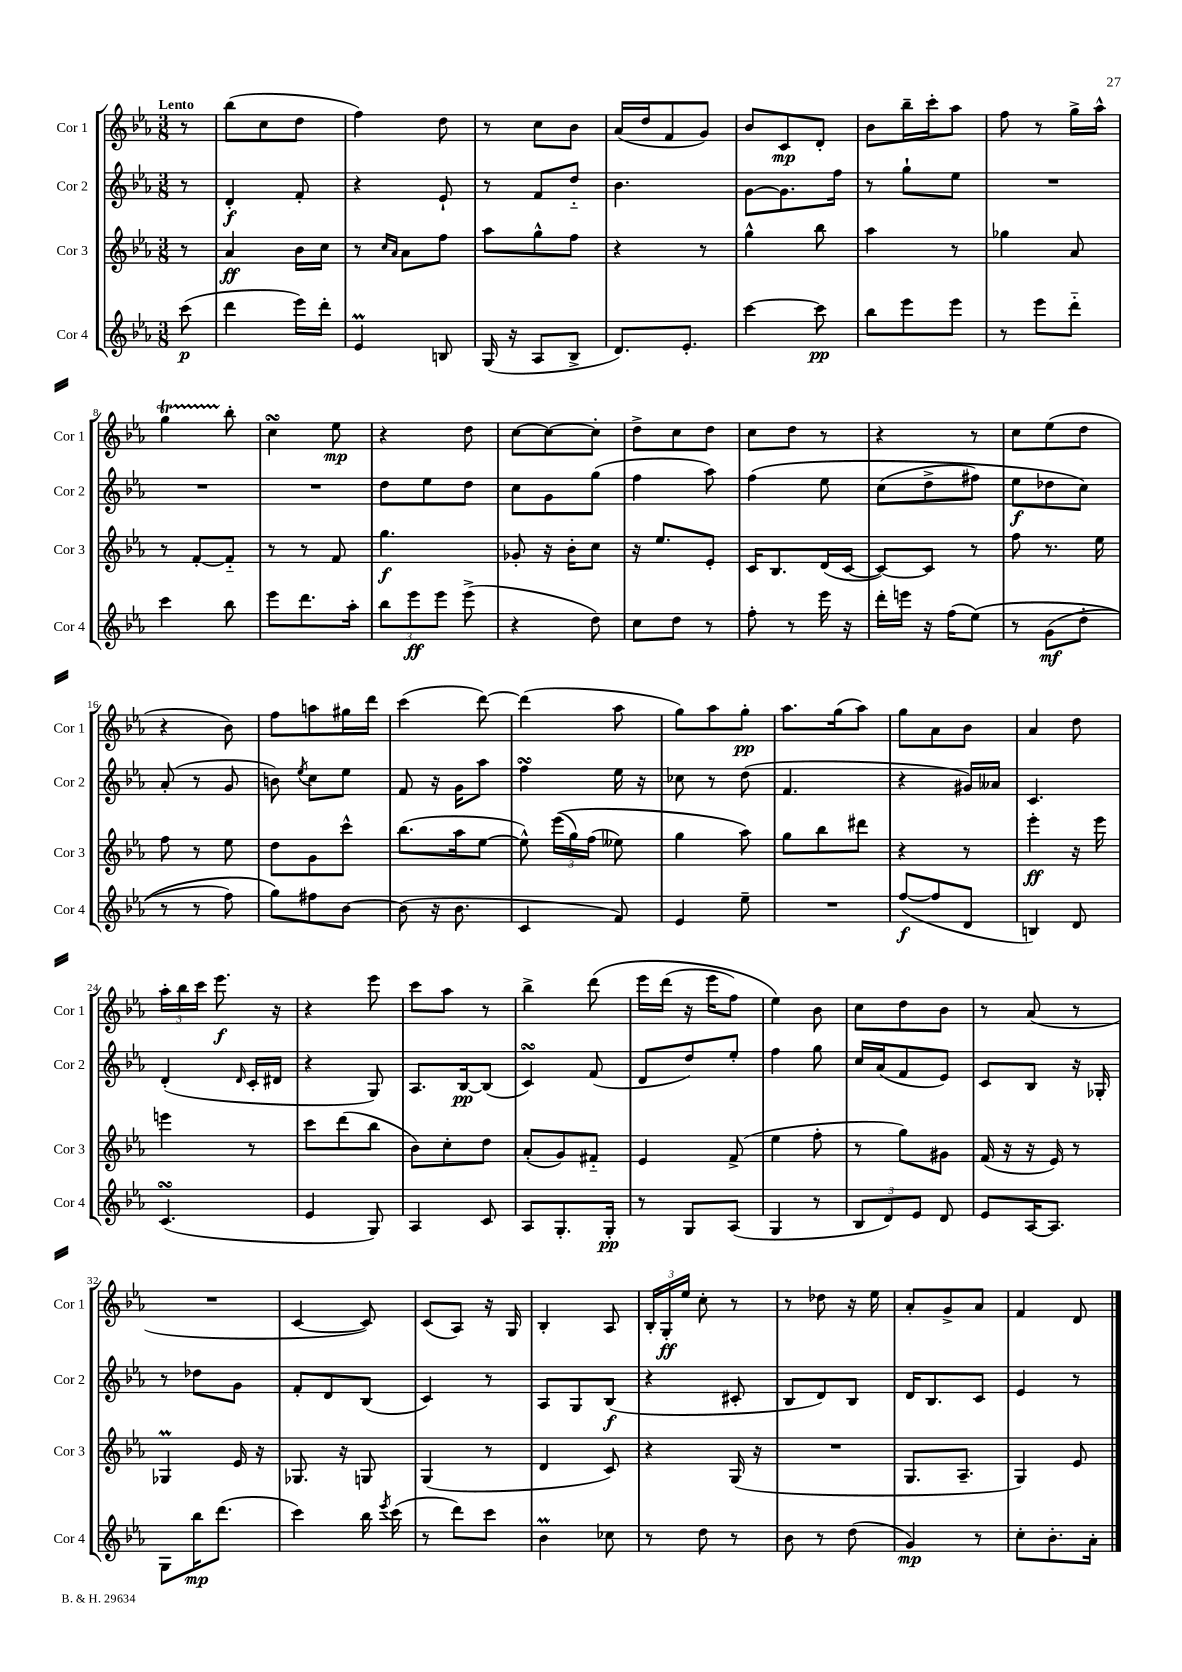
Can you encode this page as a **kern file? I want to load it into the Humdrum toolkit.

**kern	**kern	**kern	**kern
*staff4	*staff3	*staff2	*staff1
*clefG2	*clefG2	*clefG2	*clefG2
*k[b-e-a-]	*k[b-e-a-]	*k[b-e-a-]	*k[b-e-a-]
*M3/8	*M3/8	*M3/8	*M3/8
(8ccc	8r	8r	8r
=	=	=	=
4ddd	4a-	4d'	(8bb-
.	.	.	8cc
16eee-)	16b-	8f'	8dd
16ddd'	16cc	.	.
=	=	=	=
4e-	8r	4r	4ff)
.	16qqcc	.	.
.	16qqa-	.	.
.	8a-	.	.
8B	8ff	8e-`	8dd
=	=	=	=
(16G	8aa-	8r	8r
16r	.	.	.
8A-	8gg^^	8f	8cc
8B-^	8ff	8dd'~	8b-
=	=	=	=
8.d)	4r	4.b-	(16a-
.	.	.	16dd
.	.	.	8f
8.e-'	.	.	.
.	8r	.	8g)
=	=	=	=
[4ccc	4gg^^	[8g	8b-
.	.	8.g]	8c
8ccc]	8bb-	.	8d'
.	.	16ff	.
=	=	=	=
8bb-	4aa-	8r	8b-
8eee-	.	8gg`	16bb-~
.	.	.	16ccc'
8eee-	8r	8ee-	8aa-
=	=	=	=
8r	4gg-	4.r	8ff
8eee-	.	.	8r
8ddd'~	8a-	.	16gg^
.	.	.	16aa-^^
=	=	=	=
4ccc	8r	4.r	4gg
.	[8f'	.	.
8bb-	8f'~]	.	8bb-'
=	=	=	=
8eee-	8r	4.r	4cc
8.ddd	8r	.	.
.	8f	.	8ee-
16aa-'	.	.	.
=	=	=	=
12bb-	4.gg	8dd	4r
12eee-	.	.	.
.	.	8ee-	.
12eee-	.	.	.
(8eee-^	.	8dd	8dd
=	=	=	=
4r	8g-'	8cc	[8cc
.	16r	8g	8cc_
.	16b-'	.	.
8dd)	8cc	(8gg	8cc']
=	=	=	=
8cc	16r	4ff	8dd^
.	8.ee-	.	.
8dd	.	.	8cc
8r	8e-'	8aa-)	8dd
=	=	=	=
8ff'	16c	&(4ff	8cc
.	8.B-	.	.
8r	.	.	8dd
16eee-	(16d	8ee-	8r
16r	[16c	.	.
=	=	=	=
16ddd'	8c_)	(8cc	4r
16eee	.	.	.
16r	8c]	8dd^	.
(16ff	.	.	.
&(8ee-)	8r	8ff#)	8r
=	=	=	=
8r	8ff	8ee-	8cc
(8g	8.r	8dd-	(8ee-
8dd'~	.	8cc&)	8dd
.	16ee-	.	.
=	=	=	=
8r	8ff	(8a-'	4r
8r	8r	8r	.
8ff)	8ee-	8g	8b-)
=	=	=	=
8gg&)	8dd	8b)	8ff
.	.	8qee-	.
8ff#	8g	8cc	8aa
[8b-	8ccc^^	8ee-	16gg#
.	.	.	16ddd
=	=	=	=
(8b-]	(8.bb-	8f	(4ccc
16r	.	16r	.
8.b-	16aa-	16g	.
.	[8ee-	8aa-	[8ddd)
=	=	=	=
4c	8ee-^^])	4ff	(4ddd]
.	&((24eee-	.	.
.	24gg)	.	.
.	(24ff	.	.
8f)	8ee--)	16ee-	8aa-
.	.	16r	.
=	=	=	=
4e-	4gg	8cc-	8gg)
.	.	8r	8aa-
8ee-~	8aa-&)	(8dd	8gg'
=	=	=	=
4.r	8gg	4.f	8.aa-
.	8bb-	.	.
.	.	.	(16gg
.	8ddd#	.	8aa-)
=	=	=	=
([8ff	4r	4r	8gg
8ff]	.	.	8a-
8d	8r	16g#)	8b-
.	.	16a--	.
=	=	=	=
4B)	4eee-'	4.c	4a-
8d	16r	.	8dd
.	16eee-	.	.
=	=	=	=
(4.c	4eee	(4d'	24aa-'
.	.	.	24bb-
.	.	.	24ccc
.	.	.	8.eee-
.	.	16qqd	.
.	8r	16c'	.
.	.	16d#	16r
=	=	=	=
4e-	8ccc	4r	4r
.	(8ddd	.	.
8G)	8bb-	8G)	8eee-
=	=	=	=
4A-	8b-)	8.A-	8ccc
.	8cc'	.	8aa-
.	.	[16B-	.
8c	8dd	(8B-]	8r
=	=	=	=
8A-	(8a-'	4c)	4bb-^
8.G'	8g)	.	.
.	8f#'~	(8f	&(8ddd
16G'	.	.	.
=	=	=	=
8r	4e-	8d	16eee-
.	.	.	(16ddd
8G	.	8dd)	16r
.	.	.	16eee-
(8A-	(8f^	8ee-'	8ff)
=	=	=	=
4G	4ee-	4ff	4ee-&)
8r	8ff'	8gg	8b-
=	=	=	=
12B-	8r	16cc	8cc
.	.	(16a-	.
12d)	.	.	.
.	8gg)	8f	8dd
12e-	.	.	.
8d	8g#	8e-)	8b-
=	=	=	=
8e-	(16f	8c	8r
.	16r	.	.
[16A-	16r	8B-	(8a-
8.A-]	16e-)	.	.
.	8r	16r	8r
.	.	16G-'	.
=	=	=	=
8G	4G-	8r	4.r
16bb-	.	8dd-	.
(8.ddd	.	.	.
.	16e-	8g	.
.	16r	.	.
=	=	=	=
4ccc)	8.G-	8f'	[4c
.	.	8d	.
.	16r	.	.
16bb-	8G	(8B-	8c])
8qeee-	.	.	.
(16ccc	.	.	.
=	=	=	=
8r	(4G	4c)	(8c
8ddd)	.	.	8A-)
8ccc	8r	8r	16r
.	.	.	16G
=	=	=	=
4b-	4d	8A-	4B-'
.	.	8G	.
8cc-	8c)	(8B-	8A-
=	=	=	=
8r	4r	4r	24B-'
.	.	.	24G'
.	.	.	24ee-
8dd	.	.	8cc'
8r	(16G	8c#'	8r
.	16r	.	.
=	=	=	=
8b-	4.r	8B-	8r
8r	.	8d)	8dd-
(8dd	.	8B-	16r
.	.	.	16ee-
=	=	=	=
4g)	8.G	16d	8a-'
.	.	8.B-	.
.	.	.	8g^
.	8.A-~	.	.
8r	.	8c	8a-
=	=	=	=
8cc'	4G)	4e-	4f
8.b-'	.	.	.
.	8e-	8r	8d
16a-'	.	.	.
==	==	==	==
*-	*-	*-	*-
